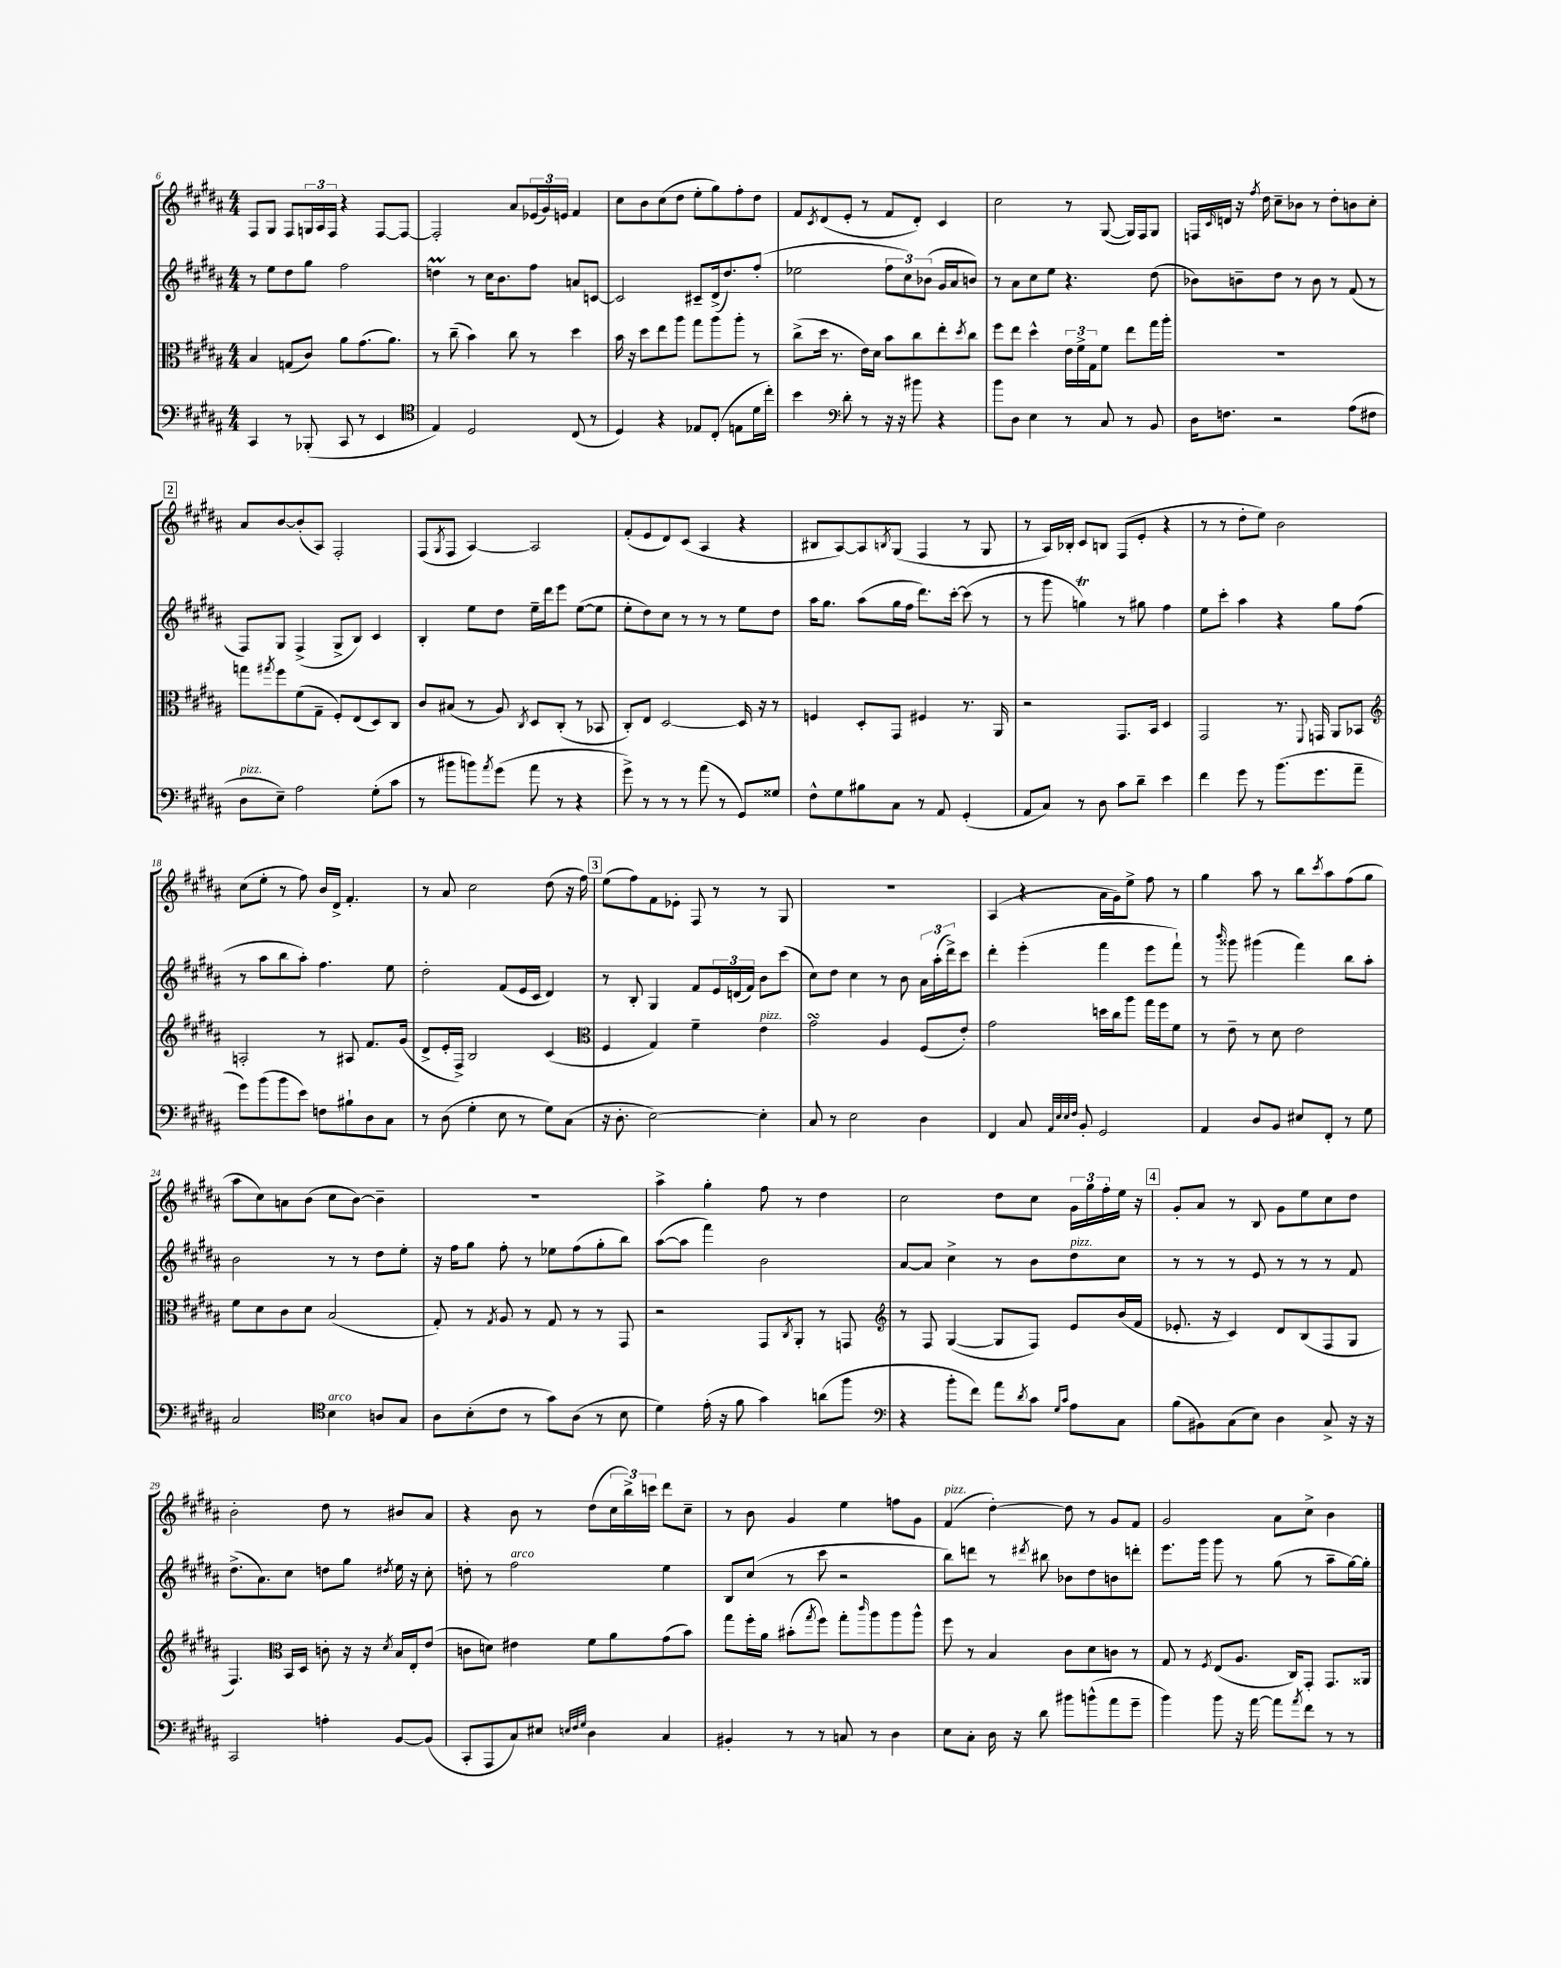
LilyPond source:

<<
\new StaffGroup <<
\new Staff = "s0" {
    \clef treble \key b \major \numericTimeSignature \time 4/4
    fis8 gis8 fis8 \tuplet 3/2 { g16 ais16 fis16 } r4 fis8~ fis8~ |
    fis2-. ais'8 \tuplet 3/2 { ees'16( gis'16) e'16 } fis'4 |
    cis''8 b'8 cis''8( dis''8 e''8-. gis''8) fis''8-. dis''8 |
    fis'8 \acciaccatura { cis'8 } dis'8( e'8-. r8 fis'8 dis'8-.) cis'4 |
    cis''2 r8 gis8~( gis16) fis16 gis8 |
    f16 \grace { cis'16 } d'16 r16 \acciaccatura { fis''8 } dis''16 cis''8-- bes'8 r8 dis''8-. b'8 cis''8-. |
    \mark \markup { \box "2" } ais'8 b'8~ b'8-.( ais8) fis2-. |
    fis8( \acciaccatura { gis8 } fis8 ais4~) ais2 |
    fis'8-.( e'8 dis'8) cis'8( ais4 r4 |
    bis8 ais8~) ais8 \acciaccatura { b8 } gis8( fis4 r8 gis8 |
    r8 ais16) bes16-. cis'8 b8 fis8( e'8-. r4 |
    r8 r8 dis''8-. e''8) b'2 |
    cis''8( e''8-. r8 fis''8) b'16 dis'16-> fis'4.-. |
    r8 ais'8 cis''2 dis''8( r16 fis''16) |
    \mark \markup { \box "3" } e''8( fis''8) fis'8 ees'8-. fis8 r8 r8 gis8 |
    R1 |
    ais4( r4 ais'16 gis'16) e''8-> fis''8 r8 |
    gis''4 ais''8 r8 b''8 \acciaccatura { cis'''8 } ais''8 fis''8( gis''8 |
    ais''8 cis''8) a'8 b'8( cis''8 b'8~) b'4-- |
    R1 |
    ais''4-> gis''4-. fis''8 r8 dis''4 |
    cis''2 dis''8 cis''8 \tuplet 3/2 { gis'16 gis''16 fis''16-. } e''16 r16 |
    \mark \markup { \box "4" } gis'8-. ais'8 r8 b8 gis'8 e''8 cis''8 dis''8 |
    b'2-. dis''8 r8 bis'8 ais'8 |
    r4 b'8 r8 dis''8( \tuplet 3/2 { cis''16 b''16->) c'''16 } dis'''8 cis''8-- |
    r8 b'8 gis'4 e''4 f''8 gis'8 |
    fis'4^\markup { \italic "pizz." }( dis''4~-.) dis''8 r8 gis'8 fis'8 |
    gis'2 ais'8 cis''8-> b'4 \bar "|." |
}
\new Staff = "s1" {
    \clef treble \key b \major \numericTimeSignature \time 4/4
    r8 e''8 dis''8 gis''8 fis''2 |
    d''4\prall r8 cis''16 b'8. fis''8 a'8 c'8~ |
    c'2 cis'8-- dis'16->( dis''8.) fis''8-.( |
    ees''2 \tuplet 3/2 { fis''8 cis''8) bes'8( } gis'16 ais'16 b'8) |
    r8 ais'8 cis''8 e''8 r4. dis''8( |
    bes'8) b'8-- dis''8 r8 b'8 r8 fis'8( r8 |
    \mark \markup { \box "2" } fis8) gis8 fis4->( gis8-> b8) cis'4 |
    b4-. e''8 dis''8 e''16-- dis'''16 e'''8 e''8~( e''8 |
    e''8-. dis''8) cis''8 r8 r8 r8 e''8 dis''8 |
    ais''16 gis''8. ais''8( gis''16 fis''16 dis'''8.) cis'''16~-. cis'''8( r8 |
    r8 gis'''8 g''4\trill) r8 gis''8 fis''4 |
    e''8 cis'''8-. ais''4 r4 gis''8 fis''8( |
    r8 ais''8 b''8 ais''8-.) fis''4. e''8 |
    dis''2-. fis'8( e'16 cis'16 dis'4) |
    \mark \markup { \box "3" } r8 b8-. gis4 fis'8 \tuplet 3/2 { e'16 d'16( fis'16) } b'8 cis'''8( |
    cis''8) dis''8 cis''4 r8 b'8 \tuplet 3/2 { ais'16 ais''16-.( dis'''16->) } cis'''8 |
    dis'''4-. e'''4-.( fis'''4 e'''8 fis'''8-!) |
    r8 \grace { b'''16 } gisis'''8 gis'''4( fis'''4) b''8 ais''8-. |
    b'2 r8 r8 dis''8 e''8-. |
    r16 fis''16 gis''8 fis''8-. r8 ees''8 fis''8( gis''8-. b''8) |
    ais''8~( ais''8 fis'''4) b'2 |
    ais'8~ ais'8 cis''4-> r8 b'8 dis''8^\markup { \italic "pizz." } cis''8 |
    \mark \markup { \box "4" } r8 r8 r8 e'8 r8 r8 r8 fis'8 |
    dis''8.->( ais'8.) cis''8 d''8 gis''8 \acciaccatura { dis''8 } e''16 r16 cis''8-. |
    d''8-. r8 fis''2^\markup { \italic "arco" } e''4 |
    b8 cis''8( r8 cis'''8 r2 |
    b''8) d'''8 r8 \acciaccatura { dis'''8 } bis''8 bes'8 dis''8 b'8 d'''8-. |
    e'''8. gis'''16 gis'''8 r8 gis''8( r8 ais''8-- gis''16~) gis''16-. \bar "|." |
}
\new Staff = "s2" {
    \clef alto \key b \major \numericTimeSignature \time 4/4
    b4 g8( cis'8) ais'8 gis'8.( ais'8.) |
    r8 cis''8--( b'4) cis''8 r8 dis''4 |
    b'16 r16 dis''8 e''8 ais''8 gis''8 ais''8 ais''8-. r8 |
    cis''8->( dis''16 r8. e'16) dis'16 b'8 cis''8 e''8-. \acciaccatura { dis''8 } cis''8 |
    fis''8 e''8 dis''4-^ \tuplet 3/2 { e'16 fis'16-> gis16 } fis'8 e''8 gis''16 ais''16-. |
    R1 |
    \mark \markup { \box "2" } g''8 \acciaccatura { gis''8 } fis''8 fis'8( gis8-- fis8-.) e8( dis8) cis8 |
    cis'8 bis8( r8 ais8) \acciaccatura { cis8 } dis8 cis8-.( r8 bes,8 |
    cis8-.) e8 dis2~ dis16 r16 r8 |
    f4 dis8-. gis,8 fis4 r8. ais,16 |
    r2 gis,8. b,16 dis4 |
    gis,2 r8. \appoggiatura { fis,8 } g,16 ais,8 bes,8 |
    \clef treble a2-. r8 ais8 fis'8. gis'16( |
    dis'8-> e'16-. fis16->) b2 cis'4( |
    \mark \markup { \box "3" } \clef alto fis4 gis4) fis'4-- e'4^\markup { \italic "pizz." } |
    gis'2\turn ais4 fis8( e'8-.) |
    gis'2 d''16 cis''16 ais''8 gis''16 fis''16 fis'8 |
    r8 e'8-- r8 dis'8 e'2 |
    fis'8 dis'8 cis'8 dis'8 b2( |
    gis8-.) r8 \acciaccatura { gis8 } ais8 r8 gis8 r8 r8 gis,8 |
    r2 gis,8 \acciaccatura { cis8 } ais,8-. r8 g,8 |
    \clef treble r8 fis8 gis4~( gis8 fis8) e'8 b'16( fis'16 |
    \mark \markup { \box "4" } ees'8.-. r16 cis'4) dis'8 b8( fis8 gis8 |
    fis4.) \clef alto b,16 dis16 c'8-. r16 r16 \acciaccatura { dis'8 } b16 e16-. e'8( |
    c'8 d'8) eis'4 fis'8 ais'8 gis'8( b'8) |
    gis''8 fis''16-. ais'16 bis'8-.( \acciaccatura { gis''8 } fis''8) gis''8-. \grace { cis'''16 } ais''8 ais''8 ais''8-^ |
    fis''8 r8 b4 cis'8 dis'8 c'8 r8 |
    gis8 r8 \acciaccatura { fis8 } e8( ais8. cis16) gis,8-. gis,8. aisis,16 \bar "|." |
}
\new Staff = "s3" {
    \clef bass \key b \major \numericTimeSignature \time 4/4
    cis,4 r8 bes,,8-.( cis,8 r8 e,4 |
    \clef tenor e4) dis2 cis8( r8 |
    dis4) r4 ees8 cis8-.( e8 dis'16 cis''16-.) |
    b'4 \clef bass dis'8-. r8 r16 r16 bis'8 r4 |
    b'8 dis8 e4 r8 cis8 r8 b,8 |
    dis16 f8. r2 ais8( fis8 |
    \mark \markup { \box "2" } dis8^\markup { \italic "pizz." } e8--) ais2 gis8-.( cis'8 |
    r8 bis'8 b'8) \acciaccatura { ais'8 } gis'8( ais'8 r8 r4 |
    gis'8->) r8 r8 r8 ais'8( r8 gis,8) gisis8 |
    fis8-^ gis8 bis8 cis8 r8 ais,8 gis,4-.( |
    ais,8 cis8) r8 dis8 cis'8 dis'8-- e'4 |
    fis'4 gis'8 r8 b'8.( gis'8. ais'8-- |
    gis'8) b'8( b'8 e'8) f8 bis8-! dis8 cis8 |
    r8 dis8( gis4-. e8 r8 gis8) cis8( |
    \mark \markup { \box "3" } r16 dis8.-. e2~) e4-. |
    cis8 r8 e2 dis4 |
    fis,4 cis8 \grace { ais,32 e32 e32 fis32 } b,8-. gis,2 |
    ais,4 dis8 b,8 eis8 fis,8-. r8 gis8 |
    cis2 \clef tenor b4^\markup { \italic "arco" } a8 gis8 |
    ais8 b8-.( cis'8 r8 gis'8) ais8( r8 b8 |
    dis'4) e'16-.( r16 fis'8 gis'4) a'8( fis''8 |
    \clef bass r4 b'8-. fis'8) ais'8 \acciaccatura { dis'8 } cis'8 \grace { gis16 cis'16 } ais8 cis8 |
    \mark \markup { \box "4" } b8( bis,8) cis8( e8) dis4 cis8-> r16 r16 |
    cis,2 a4-. b,8~ b,8( |
    cis,8-. ais,,8 cis8) eis8 \grace { e32 fis32 gis32 } dis4 cis4 |
    bis,4-. r8 r8 c8 r8 dis4 |
    e8 cis8-. dis16 r16 dis'8 bis'8 b'8-^( ais'8 gis'8-- |
    b'4) b'8 r16 ais'16~ ais'8 \acciaccatura { ais'8 } fis'8 r8 r8 \bar "|." |
}
>>
>>
\layout { \context { \Score currentBarNumber = #6 } }
